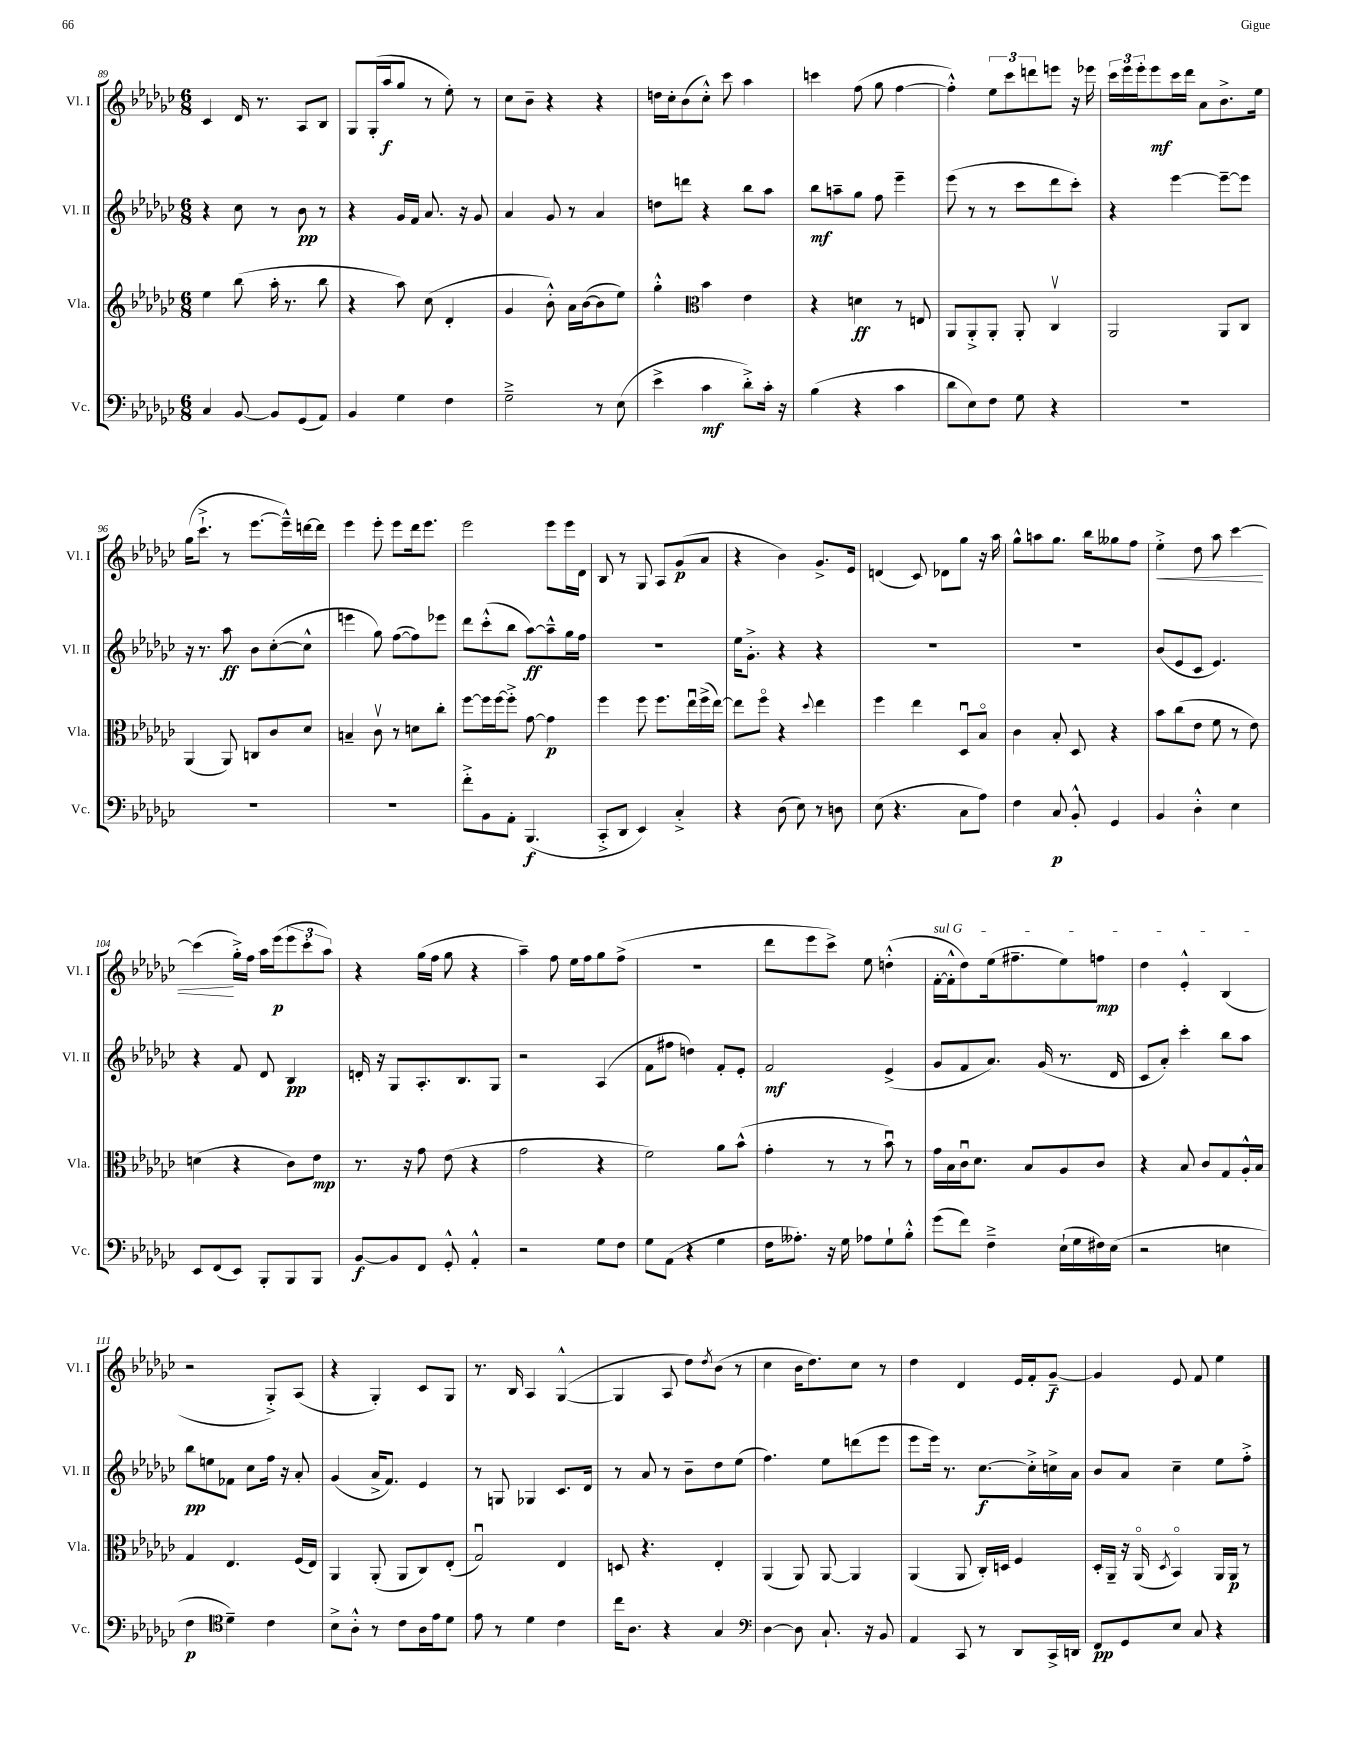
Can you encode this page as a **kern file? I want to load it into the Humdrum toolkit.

**kern	**kern	**kern	**kern
*staff4	*staff3	*staff2	*staff1
*clefF4	*clefG2	*clefG2	*clefG2
*k[b-e-a-d-g-c-]	*k[b-e-a-d-g-c-]	*k[b-e-a-d-g-c-]	*k[b-e-a-d-g-c-]
*M6/8	*M6/8	*M6/8	*M6/8
4C-	4ee-	4r	4c-
[8BB-	(8bb-	8cc-	16d-
.	.	.	8.r
8BB-]	16aa-'	8r	.
.	8.r	.	.
(8GG-	.	8b-	8A-
8AA-)	8bb-	8r	8B-
=	=	=	=
4BB-	4r	4r	8G-
.	.	.	(16G-'
.	.	.	16aa-
4G-	8aa-)	16g-	8gg-
.	.	16f	.
.	(8cc-	8.a-	8r
4F	4d-'	.	8ee-')
.	.	16r	.
.	.	8g-	8r
=	=	=	=
2G-~^	4g-	4a-	8cc-
.	.	.	8b-~
.	8b-'^^)	8g-	4r
.	16a-	8r	.
.	([16b-	.	.
8r	8b-]	4a-	4r
(8E-	8ee-)	.	.
=	=	=	=
4e-^	4gg-'^^	8dd	16dd
.	.	.	16cc-'
.	.	8ddd	(8b-
*	*clefC3	*	*
4c-	4b-	4r	8cc-'^^)
.	.	.	8ccc-
8d-'^)	4e-	8bb-	4aa-
16c-'	.	8aa-	.
16r	.	.	.
=	=	=	=
(4B-	4r	8bb-	4ccc
.	.	8aa~	.
4r	4d	8gg-	(8ff
.	.	8ff	8gg-
4c-	8r	4eee-~	[4ff
.	8E	.	.
=	=	=	=
8d-	8AA-	(8eee-	4ff'^^])
8E-)	8AA-'^	8r	.
8F	8AA-'	8r	12ee-
.	.	.	12ccc-
8G-	8AA-'	8ccc-	.
.	.	.	12ddd
4r	4C-v	8ddd-	8eee
.	.	8ccc-')	16r
.	.	.	16eee-
=	=	=	=
2.r	2AA-	4r	24ccc-
.	.	.	24eee-
.	.	.	24eee-'
.	.	.	8eee-
.	.	[4eee-	16ccc-
.	.	.	16ddd-
.	.	.	8a-
.	8AA-	8eee-~_	8.b-^
.	8C-	8eee-]	.
.	.	.	16ee-
=	=	=	=
2.r	(4AA-	16r	(16gg-
.	.	8.r	8.ccc-`^
.	8AA-)	8aa-	8r
.	8C	8b-	[8.eee-
.	8c-	([8cc-'	.
.	.	.	16eee-~^^])
.	8d-	8cc-^^]	[16ddd
.	.	.	16ddd]
=	=	=	=
2.r	4B~	4eee	4eee-
.	8c-v	8gg-)	8eee-'
.	8r	([8ff	8eee-
.	8d	8ff])	16ddd-
.	.	.	8.eee-
.	8cc-'	8eee-	.
=	=	=	=
8f'^	[8ff	8ddd-	2eee-
8BB-	16ff]	(8ccc-'^^	.
.	[16ff	.	.
8AA-'	8ff'^]	8bb-	.
(4.BBB-	[8g-	[8aa-)	.
.	4g-]	8aa-~^^]	8eee-
.	.	16gg-	16eee-
.	.	16ff	16d-
=	=	=	=
8CC-'^	4ff	2.r	8B-
8DD-	.	.	8r
4EE-)	8ff	.	8G-
.	8.ff	.	8A-
4C-'^	.	.	(8g-
.	16ee-u	.	.
.	(16ff^	.	8a-
.	[16ee-)	.	.
=	=	=	=
4r	8ee-]	16ee-	4r
.	.	8.g-'^	.
.	8ffo	.	.
(8D-	4r	4r	4b-)
8E-)	.	.	.
.	8qqdd-	.	.
8r	4ee-	4r	8.g-^
8D	.	.	.
.	.	.	16e-
=	=	=	=
(8E-	4ff	2.r	(4d
4.r	.	.	.
.	4ee-	.	8c-)
.	.	.	8d-
8C-	8D-u	.	8gg-
8A-)	8B-o	.	16r
.	.	.	16aa-
=	=	=	=
4F	4c-	2.r	8gg-^^
.	.	.	8aa
8C-	8B-'	.	8.gg-
8BB-'^^	8D-	.	.
.	.	.	16bb-
4GG-	4r	.	8gg--
.	.	.	8ff
=	=	=	=
4BB-	8b-	(8b-	4ee-'^
.	(8cc-	8e-	.
4D-'^^	8e-	8c-	8dd-
.	8f	4.e-)	8aa-
4E-	8r	.	[4ccc-
.	8e-)	.	.
=	=	=	=
8EE-	(4d	4r	(4ccc-]
(8FF	.	.	.
8EE-)	4r	8f	16gg-'^)
.	.	.	16ff
8BBB-'	.	8d-	16aa-
.	.	.	(16eee-
8BBB-	8c-)	4B-	12eee-
.	.	.	12ccc-'
8BBB-	8e-	.	.
.	.	.	12aa-)
=	=	=	=
[8BB-	8.r	16d'	4r
.	.	16r	.
8BB-]	.	8G-	.
.	16r	.	.
8FF	8g-	8.A-'	(16gg-
.	.	.	16ff
8GG-'^^	(8e-	.	8gg-
.	.	8.B-	.
4AA-'^^	4r	.	4r
.	.	8G-	.
=	=	=	=
2r	2g-	2r	4aa-~)
.	.	.	8ff
.	.	.	16ee-
.	.	.	16ff
8G-	4r	(4A-	8gg-
8F	.	.	(8ff^
=	=	=	=
8G-	2f)	8f	2.r
(8AA-	.	8ff#	.
4r	.	4dd)	.
4G-	8a-	8f'	.
.	(8b-^^	8e-'	.
=	=	=	=
16F	4g-'	2f	8ddd-
8.A--')	.	.	.
.	.	.	8eee-
16r	8r	.	8ccc-^)
16G-	.	.	.
8A-	8r	.	8ee-
8G-`	8b-u)	(4e-^	(4dd'^^
8B-'^^	8r	.	.
=	=	=	=
(8g-	16g-	8g-	[16f'
.	16B-	.	16f'^^]
8f)	16c-u	8f	8dd-)
.	8.d-	.	.
4F~^	.	8.a-)	(16ee-
.	.	.	8.ff#~
.	8B-	.	.
.	.	(16g-	.
(16E-`	8A-	8.r	8ee-)
16G-	.	.	.
16F#)	8c-	.	8ff
(16E-	.	16d-	.
=	=	=	=
2r	4r	8c-	4dd-
.	.	8a-')	.
.	8B-	4ccc-'	4e-'^^
.	8c-	.	.
4E	8G-	8bb-	(4B-
.	16A-'^^	8aa-	.
.	16B-	.	.
=	=	=	=
4F	4G-	8bb-	2r
.	.	8ee	.
*clefC4	*	*	*
4d-~)	4.E-	8f-	.
.	.	8cc-	.
4c-	.	16ff	8G-'^)
.	.	16r	.
.	(16F	8a-'	(8A-
.	16E-)	.	.
=	=	=	=
8B-^	4AA-	(4g-	4r
8A-'^^	.	.	.
8r	(8AA-'	16a-^	4G-')
.	.	8.f)	.
8c-	8AA-	.	.
16A-	8C-)	4e-	8c-
16e-	.	.	.
8d-	(8E-'	.	8G-
=	=	=	=
8e-	2G-u)	8r	8.r
8r	.	8G	.
.	.	.	16B-
4d-	.	4G-	4A-
4c-	4E-	8.c-	([4G-^^
.	.	16d-	.
=	=	=	=
16cc-	8D	8r	4G-]
8.A-	.	.	.
.	4.r	8a-	.
4r	.	8r	8A-
.	.	8b-~	8dd-)
.	.	.	8qdd-
4G-	4E-'	8dd-	(8b-
.	.	(8ee-	8r
=	=	=	=
*clefF4	*	*	*
[4D-	(4AA-	4.ff)	4cc-
8D-]	8AA-)	.	16b-
.	.	.	8.dd-)
8.C-`	[8AA-	8ee-	.
.	4AA-]	(8ddd	8cc-
16r	.	.	.
8BB-	.	8eee-	8r
=	=	=	=
4AA-	(4AA-	8eee-	4dd-
.	.	16eee-)	.
.	.	8.r	.
8CC-	8AA-	.	4d-
8r	16C-')	[8.cc-	.
.	16D	.	.
8DD-	4F	.	16e-
.	.	16cc-'^]	16f'
16CC-^	.	16cc^	[8g-~
16DD	.	16a-	.
=	=	=	=
8FF	16D-'	8b-	4g-]
.	16AA-~	.	.
8GG-	16r	8a-	.
.	(16AA-o	.	.
.	8qD-	.	.
8E-	4BB-o)	4cc-~	8e-
8C-	.	.	8f
4r	16AA-	8ee-	4ee-
.	16AA-	.	.
.	8r	8ff'^	.
==	==	==	==
*-	*-	*-	*-
